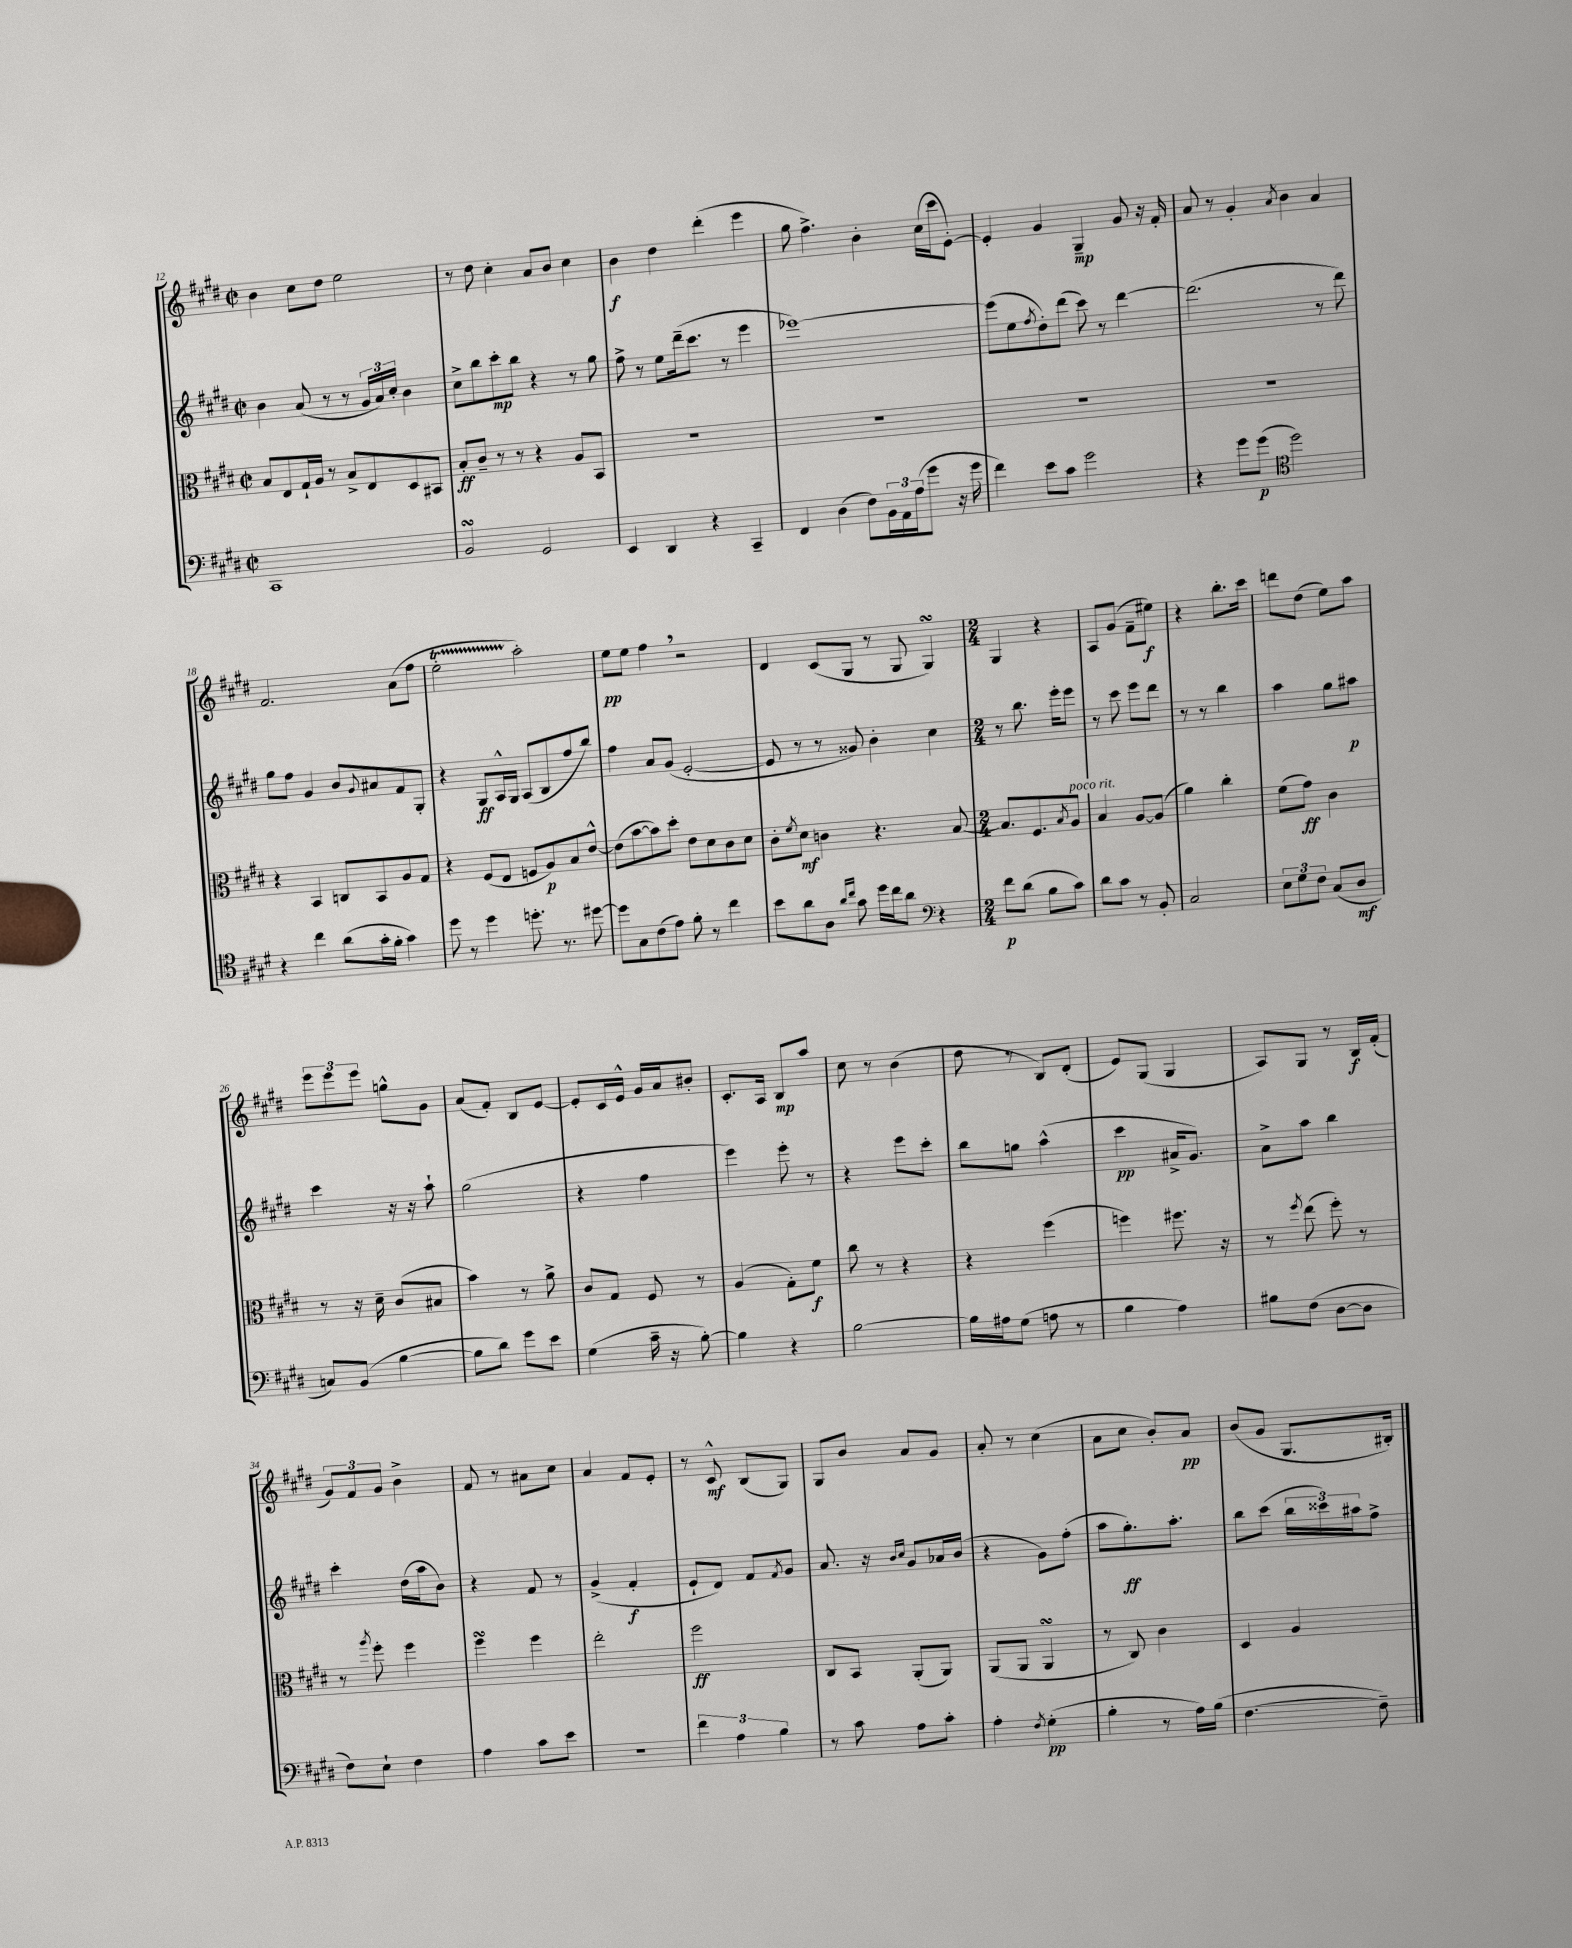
<<
\new StaffGroup <<
\new Staff = "s0" {
    \clef treble \key e \major \defaultTimeSignature \time 2/2
    b'4 cis''8 dis''8 e''2 |
    r8 dis''8 cis''4-. a'8 b'8 cis''4 |
    b'4\f dis''4 dis'''4-.( e'''4 |
    gis''8 fis''4.->) b'4-. cis''16( cis'''16 e'8~-.) |
    e'4-. gis'4 gis4--\mp gis'8 r16 fis'16-. |
    a'8 r8 gis'4-. \acciaccatura { a'8 } b'4 a'4 |
    fis'2. a'8( fis''8 |
    e''2-.\startTrillSpan a''2-.\stopTrillSpan) |
    e''8\pp e''8 fis''4 \breathe r2 |
    dis'4 cis'8( gis8 r8 gis8 gis4\turn) |
    \numericTimeSignature \time 2/4 gis4 r4 |
    a8 gis'8( fis'8-- eis''8\f) |
    r4 b''8.-. cis'''16 |
    d'''8 dis''8( e''8) a''8 |
    \tuplet 3/2 { e'''8 e'''8 e'''8 } g''8-^ gis'8 |
    a'8( fis'8-.) b8 e'8~ |
    e'8-. cis'16 e'16-^ gis'16 a'16 bis'8-. |
    cis'8.-. a16 b8\mp a''8 |
    cis''8 r8 b'4( |
    dis''8 r8 b8) dis'8-.( |
    e'8) gis8( gis4 |
    a8) gis8 r8 b16\f fis'16-.( |
    \tuplet 3/2 { gis'8) fis'8 gis'8 } b'4-> |
    fis'8 r8 ais'8 cis''8 |
    a'4 fis'8 e'8-. |
    r8 cis'8-^\mf b8( gis8) |
    gis8 b'8 a'8 gis'8 |
    a'8-. r8 cis''4( |
    a'8 cis''8 b'8-.) a'8\pp |
    b'8( gis'8 gis8. bis16-.) \bar "|." |
}
\new Staff = "s1" {
    \clef treble \key e \major \defaultTimeSignature \time 2/2
    b'4 a'8( r8 r8 \tuplet 3/2 { gis'16 a'16) cis''16-. } b'4 |
    cis''8-> b''8 cis'''8-.\mp b''8 r4 r8 gis''8 |
    fis''8-> r8 e''8 dis'''16--( cis'''8. r8 e'''4 |
    ees'''1~) |
    ees'''8( e''8 \acciaccatura { fis''8 } dis''8-.) dis'''8( cis'''8) r8 dis'''4~ |
    dis'''2.( r8 dis'''8) |
    gis''8 fis''8 gis'4 b'8 \appoggiatura { gis'8 } ais'8 fis'8 gis8-. |
    r4 gis8\ff a16-^ gis16 a8( b8 fis''8 b''8) |
    fis''4 a'8 gis'8( e'2~-. |
    e'8 r8 r8 gisis'8) b'4-. cis''4 |
    \numericTimeSignature \time 2/4 r8 b''8. e'''16-. e'''8 |
    r8 cis'''8 e'''8 dis'''8 |
    r8 r8 b''4 |
    a''4 gis''8 ais''8\p |
    cis'''4 r16 r16 a''8-! |
    gis''2( |
    r4 fis''4 |
    e'''4) e'''8-. r8 |
    r4 e'''8 cis'''8-. |
    b''8 g''8 a''4-^( |
    cis'''4\pp ais'16-> gis'8.) |
    a'8-> a''8 b''4 |
    cis'''4-. dis''16( a''16 b'8) |
    r4 fis'8 r8 |
    gis'4->( fis'4-.\f |
    e'8-! dis'8) fis'8 \acciaccatura { fis'8 } gis'8 |
    a'8. r16 \grace { b'16 cis''16 } gis'8 aes'16 b'16( |
    r4 gis'8) fis''8-.( |
    a''8 gis''8.-.\ff) a''8.-. |
    b''8 cis'''8( \tuplet 3/2 { b''16 cisis'''16) ais''16 } fis''8-> \bar "|." |
}
\new Staff = "s2" {
    \clef alto \key e \major \defaultTimeSignature \time 2/2
    b8 e8 gis16-! a16 r8 b8-> e8 dis8 bis,8 |
    b8-.\ff cis'8-- r8 r8 r4 a8 b,8 |
    R1 |
    R1 |
    R1 |
    R1 |
    r4 b,4 c8 b,8 a8 gis8 |
    r4 fis8( e8 f8 a8\p) b8 e'8~-^ |
    e'8( b'8~ b'8) dis''8-. e'8 dis'8 cis'8 dis'8 |
    cis'8-. \acciaccatura { fis'8 } dis'8\mf c'4 r4. b8~ |
    \numericTimeSignature \time 2/4 b8. fis8. \acciaccatura { b8 } a8^\markup { \italic "poco rit." } |
    b4 a8~ a8( |
    a'4) cis''4-. |
    fis'8( gis'8\ff) cis'4 |
    r8 r16 dis'16-- cis'8( bis8 |
    b'4) r8 a'8-> |
    cis'8 gis8 fis8 r8 |
    a4( gis8-.) fis'8\f |
    cis''8 r8 r4 |
    r4 fis''4( |
    f''4) fis''8. r16 |
    r8 \acciaccatura { fis''8 } e''8( fis''8-.) r8 |
    r8 \acciaccatura { a''8 } fis''8-. fis''4 |
    fis''4\turn fis''4 |
    e''2-. |
    fis''2\ff |
    cis8 b,8 a,8-.( a,8) |
    a,8( a,8 a,4\turn |
    r8 cis8) cis'4 |
    dis4 a4 \bar "|." |
}
\new Staff = "s3" {
    \clef bass \key e \major \defaultTimeSignature \time 2/2
    cis,1 |
    b,2\turn gis,2 |
    e,4 dis,4 r4 cis,4-- |
    fis,4 dis4( fis8) \tuplet 3/2 { b,16 a,16 a16( } gis'8 r16 gis'16 |
    fis'4) e'8 cis'8 gis'2 |
    r4 gis'8 gis'8\p( \clef tenor dis''2) |
    r4 cis''4 a'8( gis'16-. fis'16-. gis'4) |
    dis''8 r8 dis''4 d''8.-. r8. dis''8~ |
    dis''8 gis8 cis'8( e'8) fis'8-. r8 cis''4 |
    b'8 a'8 a8 \grace { a'16 cis''16 } gis'8 dis''16 cis''16 a'8 r4 |
    \numericTimeSignature \time 2/4 \clef bass fis'8\p dis'8( b8 cis'8) |
    dis'8 cis'8 r8 b,8-. |
    cis2 |
    \tuplet 3/2 { e8 gis8 fis8 } cis8( dis8\mf |
    c8) b,8( b4~ |
    b8 dis'8) gis'8 e'8 |
    gis4( cis'16-- r16 b8~-.) |
    b4 r4 |
    b2~ |
    b16 ais16 gis8( a8 r8 |
    b4 a4) |
    bis8 fis8( dis8~ dis8 |
    fis8) e8-! fis4 |
    a4 cis'8 e'8 |
    r2 |
    \tuplet 3/2 { fis'4 a4 b4 } |
    r8 cis'8 a8 cis'8-. |
    a4-. \acciaccatura { fis8 } gis4-.\pp( |
    b4-. r8 a16) b16( |
    fis4.~ fis8--) \bar "|." |
}
>>
>>
\layout { \context { \Score currentBarNumber = #12 } }
